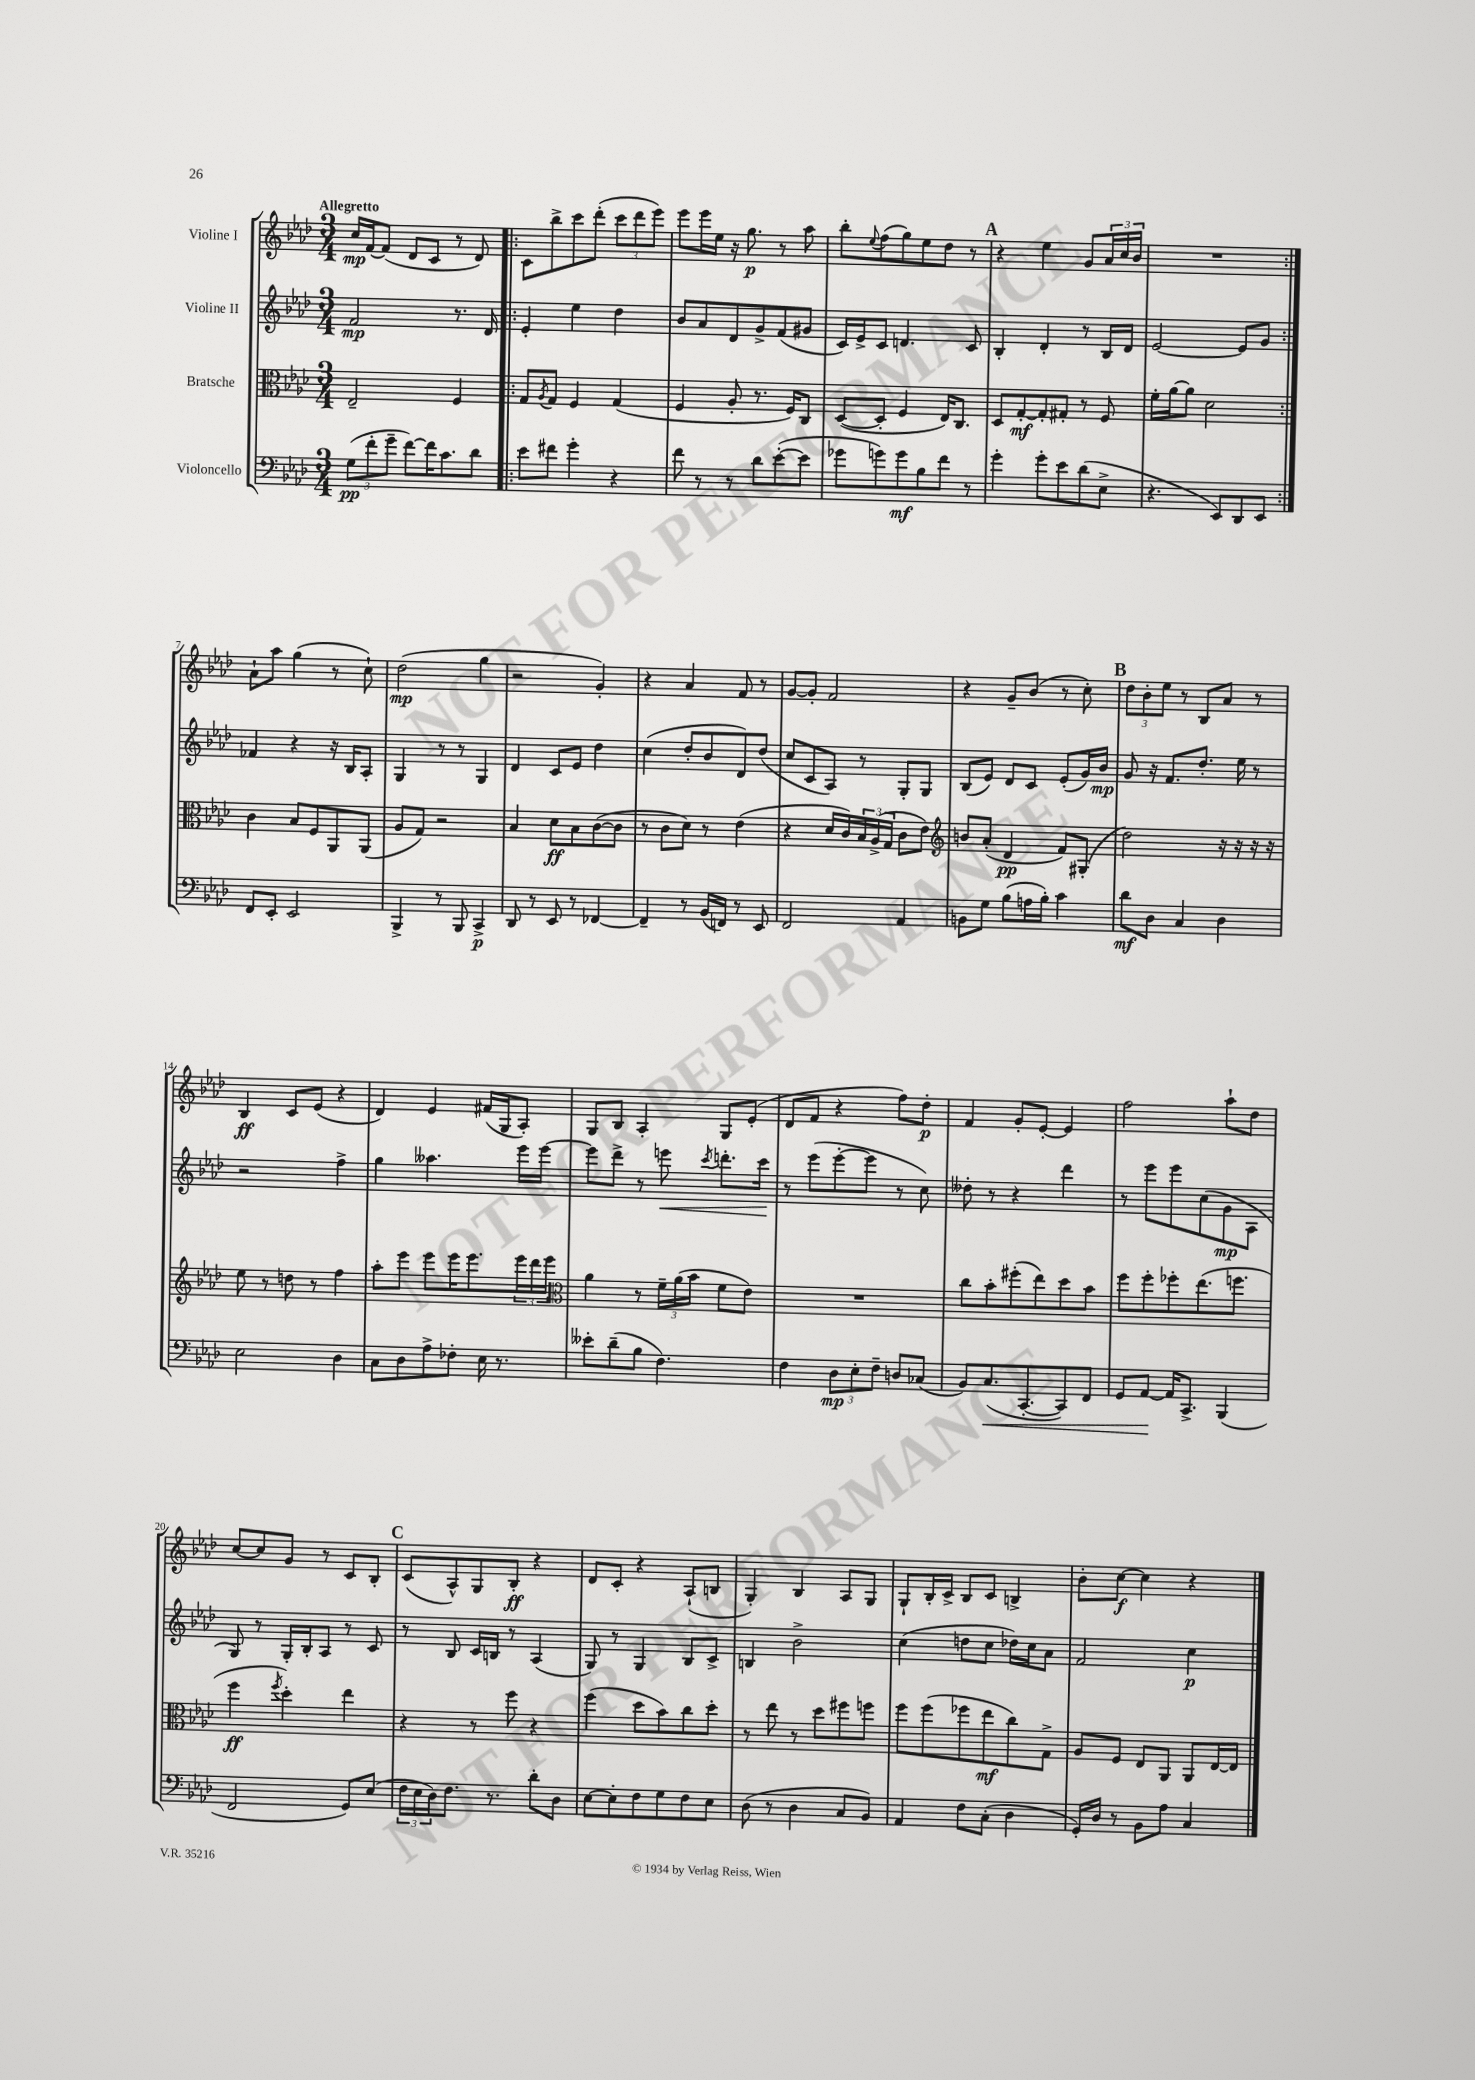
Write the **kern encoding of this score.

**kern	**dynam	**kern	**dynam	**kern	**dynam	**kern	**dynam
*part4	*part4	*part3	*part3	*part2	*part2	*part1	*part1
*staff4	*staff4	*staff3	*staff3	*staff2	*staff2	*staff1	*staff1
*I"Violoncello	*	*I"Bratsche	*	*I"Violine II	*	*I"Violine I	*
*clefF4	*	*clefC3	*	*clefG2	*	*clefG2	*
*k[b-e-a-d-]	*	*k[b-e-a-d-]	*	*k[b-e-a-d-]	*	*k[b-e-a-d-]	*
*M3/4	*	*M3/4	*	*M3/4	*	*M3/4	*
=1	=1	=1	=1	=1	=1	=1	=1
!	!	!	!	!	!	!LO:TX:a:B:t=Allegretto	!
(12G\L	pp	2E-~/	.	2f/	mp	16cc/LL	mp
.	.	.	.	.	.	[16f/J	.
12f'\	.	.	.	.	.	.	.
.	.	.	.	.	.	(8f/J]	.
12g~\J	.	.	.	.	.	.	.
[8f\L)	.	.	.	.	.	8d-/L	.
16f\K]	.	.	.	.	.	8c/J	.
8.c\	.	.	.	.	.	.	.
.	.	4F/	.	8.r	.	8r	.
8d-\J	.	.	.	.	.	8d-/)	.
.	.	.	.	16d-/	.	.	.
=2!|:	=2!|:	=2!|:	=2!|:	=2!|:	=2!|:	=2!|:	=2!|:
8e-\L	.	8G/L	.	4e-'/	.	8c\L	.
.	.	8qA-/	.	.	.	.	.
8f#X\J	.	8G/J	.	.	.	8bb-^\	.
4g'\	.	4F/	.	4ee-\	.	8ccc\	.
.	.	.	.	.	.	(8ddd-'\J	.
4r	.	(4G/	.	4dd-\	.	12ccc\L	.
.	.	.	.	.	.	12ddd-\	.
.	.	.	.	.	.	12eee-\J)	.
=3	=3	=3	=3	=3	=3	=3	=3
8f\	.	4F/	.	8b-/L	.	8eee-\L	.
8r	.	.	.	8a-/	.	16eee-\L	.
.	.	.	.	.	.	16ee-\JJ	.
8r	.	8A-'/	.	8d-/	.	16r	.
.	.	.	.	.	.	8.gg\	p
8d-\L	.	8.r	.	8g^/	.	.	.
([8e-'\	.	.	.	(8f/	.	8r	.
.	.	16F/KL)	.	.	.	.	.
8e-\J]	.	8C/J	.	8g#X/J	.	8aa-\	.
=4	=4	=4	=4	=4	=4	=4	=4
8g-X\L	.	([8D-/L	.	16c/LL)	.	8bb-'\L	.
.	.	.	.	16e-^/J	.	.	.
.	.	.	.	.	.	8qqee-/	.
8gn\)	.	8D-'/J]	.	8c/J	.	(8ff\	.
8g\	mf	4F/	.	4.dn/	.	8gg\)	.
8B-\	.	.	.	.	.	8ee-\	.
8f\J	.	16E-/KL)	.	.	.	8dd-\J	.
.	.	8.C/J	.	.	.	.	.
8r	.	.	.	8c/	.	8r	.
!!LO:REH:place=s1:t=A
=5	=5	=5	=5	=5	=5	=5	=5
4g'\	.	8D-/L	.	4B-'/	.	4r	.
.	.	[8G'/	mf	.	.	.	.
8g'\L	.	8G'/]	.	4d-'/	.	4ee-\	.
8e-\	.	8G#X'/J	.	.	.	.	.
(8d-\	.	8r	.	8r	.	8g/L	.
8E-^\J	.	8F/	.	16B-/LL	.	24a-/L	.
.	.	.	.	.	.	24cc/	.
.	.	.	.	16d-/JJ	.	.	.
.	.	.	.	.	.	24b-/JJ	.
=6	=6	=6	=6	=6	=6	=6	=6
4.r	.	16f'\LL	.	[2e-/	.	2.r	.
.	.	[16a-\J	.	.	.	.	.
.	.	8a-\J]	.	.	.	.	.
.	.	2d-\	.	.	.	.	.
8EE-/L)	.	.	.	.	.	.	.
8DD-/	.	.	.	8e-/L]	.	.	.
8EE-/J	.	.	.	8g/J	.	.	.
!!LO:LB:g=z
=7:|!	=7:|!	=7:|!	=7:|!	=7:|!	=7:|!	=7:|!	=7:|!
8FF/L	.	4c\	.	4f-X/	.	8a-`\L	.
8EE-'/J	.	.	.	.	.	8aa-\J	.
2EE-/	.	8B-/L	.	4r	.	(4gg\	.
.	.	8F/	.	.	.	.	.
.	.	8AA-/	.	16r	.	8r	.
.	.	.	.	16B-/KL	.	.	.
.	.	(8AA-/J	.	8A-'/J	.	8cc`\)	.
=8	=8	=8	=8	=8	=8	=8	=8
4BBB-^/	.	8A-/L	.	4G/	.	(2dd-\	mp
.	.	8G/J)	.	.	.	.	.
8r	.	2r	.	8r	.	.	.
8BBB-/	.	.	.	8r	.	.	.
4CC^/	p	.	.	4G/	.	4gg\	.
=9	=9	=9	=9	=9	=9	=9	=9
8DD-/	.	4B-/	.	4d-/	.	2r	.
8r	.	.	.	.	.	.	.
8EE-/	.	8d-\L	ff	8c/L	.	.	.
8r	.	8B-\	.	8e-/J	.	.	.
[4FF-X/	.	([8c\	.	4dd-\	.	4g'/)	.
.	.	8c\J]	.	.	.	.	.
=10	=10	=10	=10	=10	=10	=10	=10
4FF-~/]	.	8r	.	(4cc\	.	4r	.
.	.	8c\L	.	.	.	.	.
8r	.	8d-\J)	.	8dd-'/L	.	4a-/	.
(16BB-/LL	.	8r	.	8b-/	.	.	.
16FFn/JJ)	.	.	.	.	.	.	.
8r	.	(4e-\	.	8d-/)	.	8f/	.
8EE-/	.	.	.	(8dd-/J	.	8r	.
=11	=11	=11	=11	=11	=11	=11	=11
2FF/	.	4r	.	8cc/L	.	[8g/L	.
.	.	.	.	8c/	.	8g'/J]	.
.	.	16d-/LL	.	8A-/J)	.	2f/	.
.	.	16c/)	.	.	.	.	.
.	.	24B-/	.	8r	.	.	.
.	.	(24A-^/	.	.	.	.	.
.	.	24G/JJ	.	.	.	.	.
4AA-/	.	8c\L	.	8G'/L	.	.	.
.	.	8e-\J)	.	8G/J	.	.	.
=12	=12	=12	=12	=12	=12	=12	=12
*	*	*clefG2	*	*	*	*	*
8BBn\L	.	8bn/L	.	(8B-/L	.	4r	.
8G\J	.	(8a-'/J	.	8e-/J)	.	.	.
(8B-\L	.	4d-/	pp	8d-/L	.	8g~/L	.
16An\L	.	.	.	8c/J	.	(8b-/J	.
16B-'\JJ)	.	.	.	.	.	.	.
4c\	.	8f/L)	.	(8e-'/L	.	8r	.
.	.	(8G#X'/J	.	16g/L)	.	8cc'\)	.
.	.	.	.	16b-/JJ	mp	.	.
!!LO:REH:place=s1:t=B
=13	=13	=13	=13	=13	=13	=13	=13
8d-\L	mf	2dd-\)	.	8g/	.	12dd-\L	.
.	.	.	.	.	.	12b-'\	.
8D-\J	.	.	.	16r	.	.	.
.	.	.	.	.	.	12ee-\J	.
.	.	.	.	8.f/L	.	.	.
4C/	.	.	.	.	.	8r	.
.	.	.	.	8.dd-'/J	.	8B-/L	.
4D-\	.	16r	.	.	.	8a-/J	.
.	.	16r	.	16ee-\	.	.	.
.	.	16r	.	8r	.	8r	.
.	.	16r	.	.	.	.	.
!!LO:LB:g=z
=14	=14	=14	=14	=14	=14	=14	=14
2E-\	.	8ee-\	.	2r	.	4B-/	ff
.	.	8r	.	.	.	.	.
.	.	8ddn\	.	.	.	8c/L	.
.	.	8r	.	.	.	(8e-/J	.
4D-\	.	4ff\	.	4ff^\	.	4r	.
=15	=15	=15	=15	=15	=15	=15	=15
8C\L	.	8aa-'\L	.	4gg\	.	4d-/)	.
8D-\	.	8eee-\J	.	.	.	.	.
8A-^\	.	8eee-\L	.	4.aa--X\	.	4e-/	.
8F-X'\J	.	16eee-\K	.	.	.	.	.
.	.	8.eee-\	.	.	.	.	.
16E-\	.	.	.	.	.	(16f#X/LL	.
8.r	.	.	.	.	.	16G/J	.
.	.	24eee-\L	.	16eee-\LL	.	8A-'/J)	.
.	.	24ddd-\	.	.	.	.	.
.	.	.	.	[16eee-\JJ	.	.	.
.	.	24eee-\JJ	.	.	.	.	.
=16	=16	=16	=16	=16	=16	=16	=16
*	*	*clefC3	*	*	*	*	*
8e--X'\L	.	4a-\	.	8eee-\L]	.	8G/L	.
(8d-~\	.	.	.	8ddd-^\J	.	8B-/J	.
8B-\J	.	8r	.	8r	.	4A-'/	.
!	!	!	!	!	!LO:HP:b	!	!
4.F\)	.	24f~\LL	.	8eeen\	<	.	.
.	.	(24a-\	.	.	.	.	.
.	.	24b-\JJ	.	.	.	.	.
.	.	.	.	8qccc/	.	.	.
.	.	8f\L	.	8.dddn'\L	.	8G/L	.
.	.	8e-\J)	.	.	.	(8e-'/J	.
.	.	.	.	16ccc\Jk	.	.	.
.	.	.	.	.	[	.	.
=17	=17	=17	=17	=17	=17	=17	=17
4F\	.	2.r	.	8r	.	8d-/L	.
.	.	.	.	(8eee-\L	.	8f/J	.
12D-\L	mp	.	.	[8eee-'\	.	4r	.
12E-'\	.	.	.	.	.	.	.
.	.	.	.	8eee-\J]	.	.	.
12F~\J	.	.	.	.	.	.	.
8Dn/L	.	.	.	8r	.	8ff\L)	.
(8C-X/J	.	.	.	8cc\)	.	8dd-'\J	p
=18	=18	=18	=18	=18	=18	=18	=18
8BB-/L)	.	8cc\L	.	8dd--X'\	.	4f/	.
!	!LO:HP:b	!	!	!	!	!	!
(8.C/	<	8b-'\	.	8r	.	.	.
.	.	(8ff#X'\	.	4r	.	8g'/L	.
[8.CC'/	.	.	.	.	.	.	.
.	.	8ee-\)	.	.	.	[8e-'/J	.
8CC/])	.	8dd-\	.	4ddd-\	.	4e-/]	.
8FF/J	.	8b-\J	.	.	.	.	.
=19	=19	=19	=19	=19	=19	=19	=19
8GG/L	.	8ff\L	.	8r	.	2ff\	.
[8AA-/J	.	8ff'\	.	8eee-\L	.	.	.
16AA-/KL]	[	8ff-X'\	.	8eee-\	.	.	.
8.CC^/J	.	.	.	.	.	.	.
.	.	(8.ee-\	.	(8cc\	.	.	.
(4BBB-/	.	.	.	8g\	mp	8aa-`\L	.
.	.	8.ffn\J	.	.	.	.	.
.	.	.	.	8A-\J	.	8dd-\J	.
!!LO:LB:g=z
=20	=20	=20	=20	=20	=20	=20	=20
2FF/	.	4ff\	ff	8G/)	.	[8cc/L	.
.	.	.	.	8r	.	8cc/]	.
.	.	8qff/	.	.	.	.	.
.	.	4dd-'\)	.	16G'/LL	.	8g/J	.
.	.	.	.	16B-'/J	.	.	.
.	.	.	.	8A-/J	.	8r	.
8GG/L)	.	4ee-\	.	8r	.	8c/L	.
(8E-/J	.	.	.	8c/	.	8B-'/J	.
!!LO:REH:place=s1:t=C
=21	=21	=21	=21	=21	=21	=21	=21
24F\LL	.	4r	.	8r	.	(8c/L	.
24E-\	.	.	.	.	.	.	.
24D-\J)	.	.	.	.	.	.	.
8.F\J	.	.	.	8B-/	.	8A-^^/)	.
.	.	8r	.	16c/LL	.	8G/	.
8.r	.	.	.	16Bn/JJ	.	.	.
.	.	8ff\	.	8r	.	8B-'/J	ff
8d-'\L	.	4r	.	(4A-/	.	4r	.
8D-\J	.	.	.	.	.	.	.
=22	=22	=22	=22	=22	=22	=22	=22
[8E-\L	.	(4ff\	.	8G/)	.	8d-/L	.
8E-'\]	.	.	.	8r	.	8c'/J	.
8F\	.	8dd-\L	.	4G/	.	4r	.
8G\	.	8b-\)	.	.	.	.	.
8F\	.	8cc\	.	8B-/L	.	(8A-`/L	.
8E-\J	.	8dd-'\J	.	8c^/J	.	8Bn/J	.
=23	=23	=23	=23	=23	=23	=23	=23
(8D-\	.	8r	.	4Bn/	.	4G'/)	.
8r	.	8ee-\	.	.	.	.	.
4D-\	.	8r	.	2b-^\	.	4B-/	.
.	.	8dd-\L	.	.	.	.	.
8C/L	.	8ff#X\	.	.	.	8A-/L	.
8BB-/J)	.	8ffn\J	.	.	.	8G/J	.
=24	=24	=24	=24	=24	=24	=24	=24
4AA-/	.	8ff\L	.	(4cc\	.	8G`/L	.
.	.	(8ff\	.	.	.	16B-'/L	.
.	.	.	.	.	.	16c^/JJ	.
8F\L	.	8ff-X\	.	8ddn\L	.	8B-/L	.
(8C'\J	.	8ee-\	mf	8cc\J	.	8c/J	.
4D-\	.	8cc\)	.	16dd-X\LL)	.	4Bn^/	.
.	.	.	.	16cc\J	.	.	.
.	.	8G^\J	.	8a-\J	.	.	.
=25	=25	=25	=25	=25	=25	=25	=25
16GG'/LL)	.	8A-/L	.	2f/	.	8b-'\L	.
16D-/JJ	.	.	.	.	.	.	.
8r	.	8F/J	.	.	.	[8cc\J	f
8BB-\L	.	8E-/L	.	.	.	4cc\]	.
8A-\J	.	8AA-/J	.	.	.	.	.
4C/	.	8AA-/L	.	4cc\	p	4r	.
.	.	[16E-/L	.	.	.	.	.
.	.	16E-/JJ]	.	.	.	.	.
==	==	==	==	==	==	==	==
*-	*-	*-	*-	*-	*-	*-	*-
